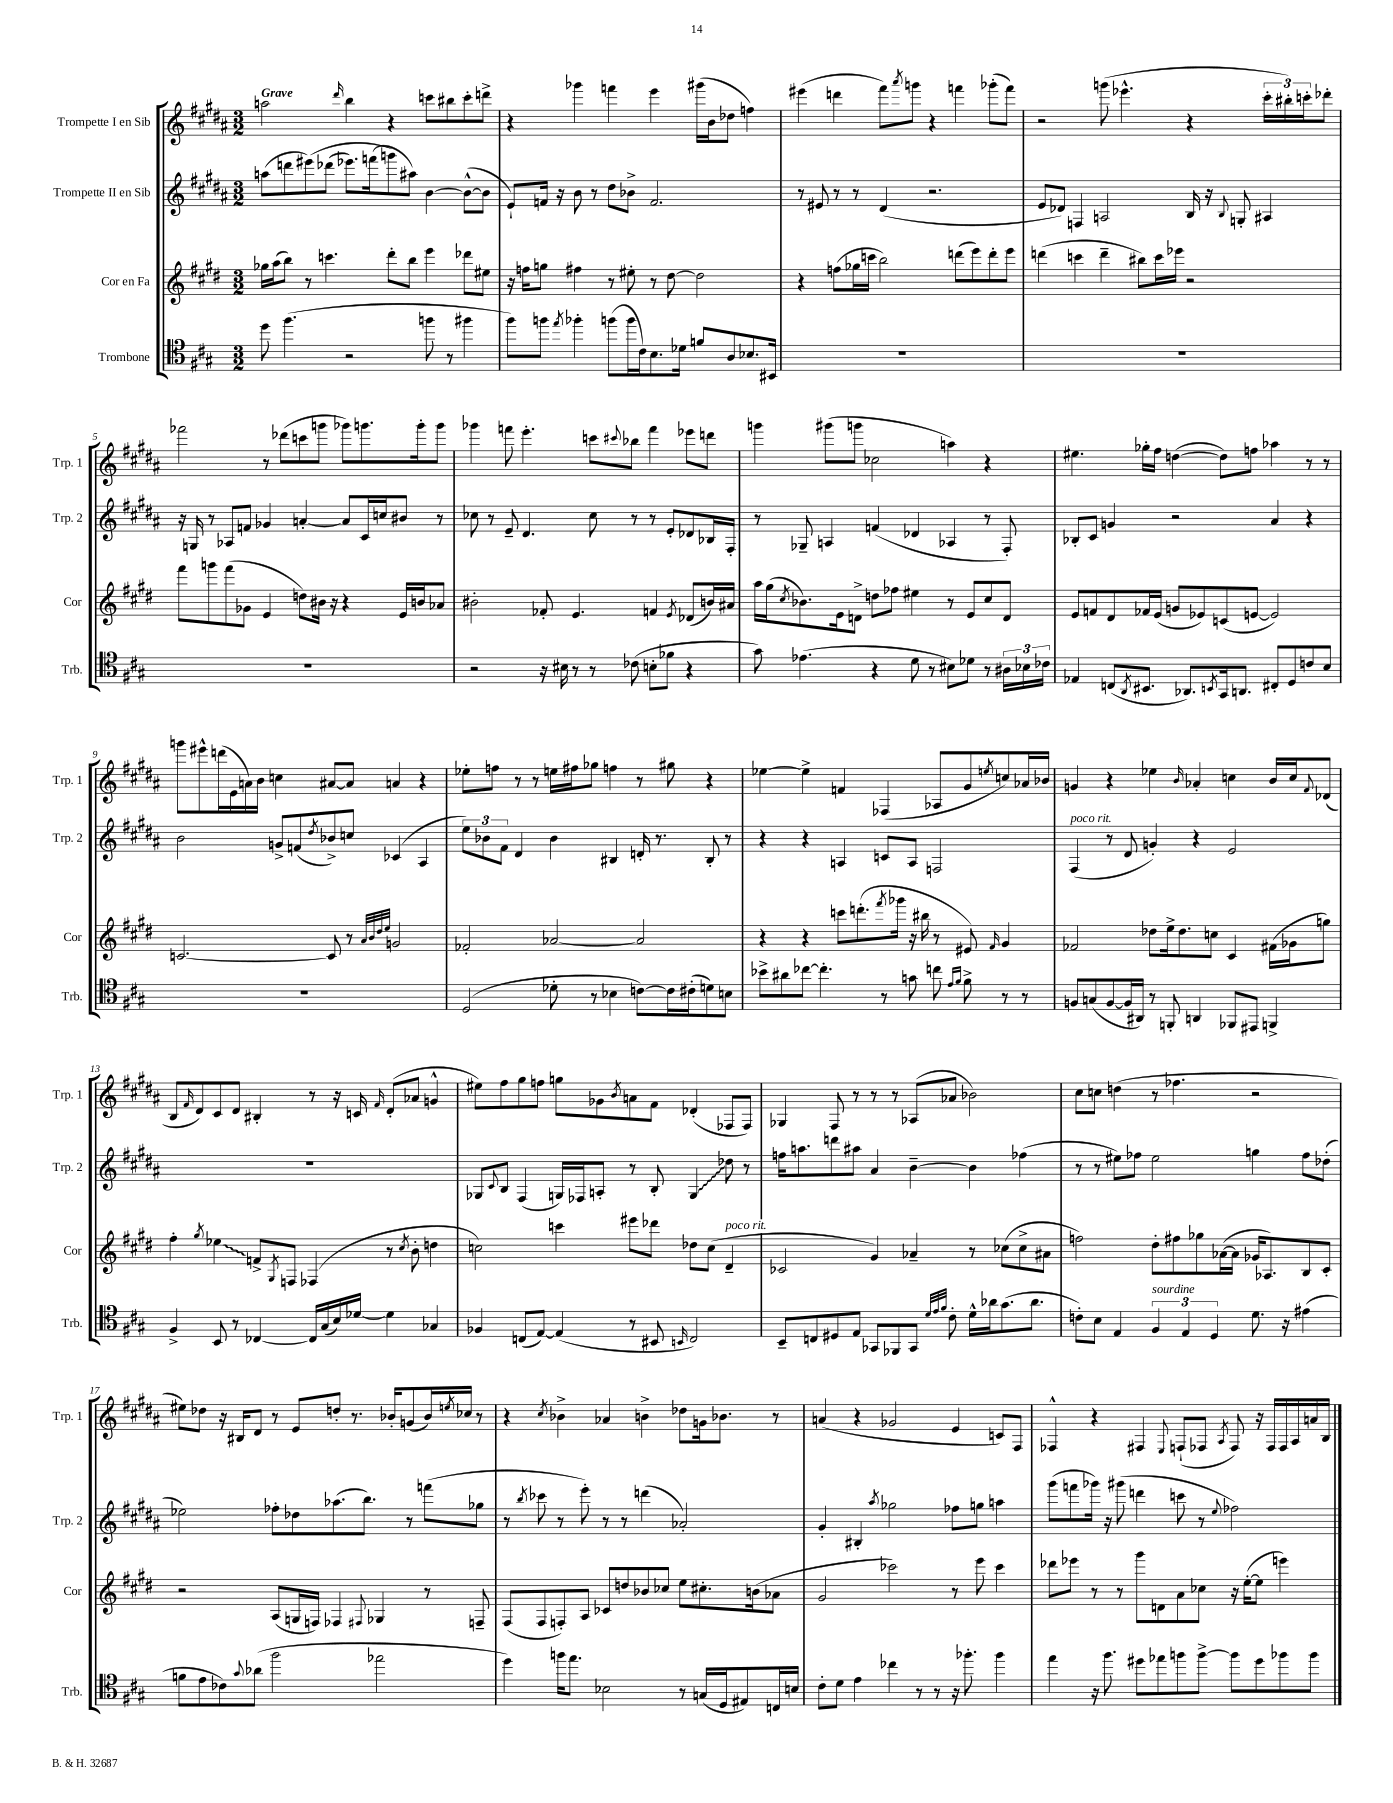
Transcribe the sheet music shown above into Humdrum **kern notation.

**kern	**kern	**kern	**kern
*staff4	*staff3	*staff2	*staff1
*clefC4	*clefG2	*clefG2	*clefG2
*k[f#c#g#]	*k[f#c#g#d#]	*k[f#c#g#d#a#]	*k[f#c#g#d#a#]
*M3/2	*M3/2	*M3/2	*M3/2
8dd	16gg-	(8aa	2aa
.	(16aa	.	.
(4.ff#	8bb)	8ddd	.
.	8r	&(8eee#)	.
.	4.ccc	(8ddd-	.
.	.	.	16qqddd#
2r	.	8.eee-)	4bb
.	.	(16fff	.
.	8ddd#'	8ggg&)	4r
.	8bb	8aa#)	.
8ff	4eee	[4b	8ccc
8r	.	.	8bb#
4ff#	8ddd-	(8b^^_	8ccc'
.	8ee#	8b]	8ddd^
=	=	=	=
8ff#)	16r	8e`)	4r
.	16ff	.	.
8ff	8gg	16f	.
.	.	16r	.
8qee	.	.	.
4ff-'	4ff#	8b	4ggg-
.	.	8r	.
(8ff	8r	8dd#	4fff
16ff	8ee#'	8b-^	.
16c#)	.	.	.
8.B	8r	2.f	4eee
.	[8dd#	.	.
16d-	.	.	.
8f	2dd#]	.	(16ggg#
.	.	.	16b
8A	.	.	8dd-
8.B-	.	.	4ff)
16BB#	.	.	.
=	=	=	=
1.r	4r	8r	(4eee#
.	.	8e#	.
.	(8ff	8r	4ddd
.	16gg-	8r	.
.	16ccc	.	.
.	2bb)	(4d#	8fff#)
.	.	.	8qaaa#
.	.	.	8ggg
.	.	2.r	4r
.	(8ddd	.	4fff
.	8eee)	.	.
.	8ddd'	.	(8ggg-'
.	8eee	.	8fff)
=	=	=	=
1.r	(4ddd	8e	2r
.	.	8d-)	.
.	4ccc	4F	.
.	4ddd~	2A	(8ggg
.	.	.	4.eee-^^
.	8bb#)	.	.
.	16ccc	.	.
.	16eee-	.	.
.	2r	16B	4r
.	.	16r	.
.	.	8qqB	.
.	.	8G'	.
.	.	4A#	24ccc#'
.	.	.	24bb#')
.	.	.	24ccc'
.	.	.	8ddd-'
=	=	=	=
1.r	8fff#	16r	2fff-
.	.	16G	.
.	8ggg	8r	.
.	(8fff#	8A-	.
.	8g-	8f	.
.	4e	4g-	8r
.	.	.	(8ddd-
.	8dd)	[4a'	8ccc
.	16b#	.	8ggg
.	16r	.	.
.	4r	8a]	8ggg-)
.	.	16c#	8.ggg
.	.	16cc	.
.	16e	8b#	.
.	16b	.	16ggg'
.	8a-	8r	8ggg
=	=	=	=
2r	2b#'	8cc-	4ggg-
.	.	8r	.
.	.	8e~	8fff
.	.	4.d#	4.eee'
16r	8f-'	.	.
16B#	.	.	.
8r	4.e	.	.
8r	.	8cc-	8ccc
.	.	.	8qqccc#
(8c-	.	8r	8bb-
8B'	4f	8r	4fff
8f-	.	8e'	.
.	8qe	.	.
4r	(8d-	8d-	8eee-
.	16b)	16B-	8ddd
.	16a#	16F#'	.
=	=	=	=
8g#)	16aa	8r	4ggg
.	(16gg#	.	.
.	8qcc#	.	.
(4.e-	8.b-)	8G-~	.
.	.	4A	(8ggg#
.	16e	.	.
.	8d^	.	8ggg
4r	8dd	(4f	2cc-
.	8ff-	.	.
8d	4ee#	4d-	.
8r	.	.	.
8B#)	8r	4A-	4aa)
8d-	8e	.	.
8r	8cc#	8r	4r
24A#	8d	8F#')	.
24B-	.	.	.
24c-	.	.	.
=	=	=	=
4E-	8e	8B-'	4.ee#
.	8f	8c#	.
(8C	8d#	4g	.
8qAA	.	.	.
8.BB#	16f-	.	16gg-'
.	(16e	.	16ff#
.	8g	2r	([4dd
8.AA-)	.	.	.
.	8e-)	.	.
8qBB	.	.	.
16GG#	(8c	.	8dd])
8.AA	.	.	.
.	[8e	.	8ff
8C#'	2e])	4a#	4aa-
8D	.	.	.
8c	.	4r	8r
8B	.	.	8r
=	=	=	=
1.r	[2.c	2b	8ggg
.	.	.	8eee#^^
.	.	.	(16ddd
.	.	.	16e
.	.	.	16a)
.	.	.	16b
.	.	8g^	4cc
.	.	(8f	.
.	.	8qdd#	.
.	8c]	8b-^)	[8a#
.	8r	8cc	8a#]
.	32qqa	.	.
.	32qqb	.	.
.	32qqdd#	.	.
.	32qqee	.	.
.	2g	(4c-	4a
.	.	4A#	4r
=	=	=	=
(2D	2f-'	12ee)	8ee-'
.	.	12b-	.
.	.	.	8ff
.	.	12f#	.
.	.	4d#	8r
.	.	.	8r
8d-'	[2a-	4b-	16ee
.	.	.	16ff#
8r	.	.	8gg-
4B-	.	4B#	4ff
[8c)	2a-]	16d'	8r
.	.	8.r	.
16c]	.	.	8gg#
(16c#'	.	.	.
8d)	.	8B#'	4r
8B	.	8r	.
=	=	=	=
8b-^	4r	4r	[4ee-
8a#	.	.	.
[8cc-	4r	4r	4ee-^]
4.cc-']	.	.	.
.	8ccc	4A	4f
.	(8.ddd'	.	.
8r	.	8c	(4F-
.	8qfff#	.	.
.	16ggg-	.	.
8g	16r	8A	.
.	16bb#	.	.
8cc	8r	2F	8A-
16qqe	.	.	.
16qqf#	.	.	.
8f#^	8e#)	.	8g#
.	16qqf#	.	8qee
8r	4g#	.	8cc)
8r	.	.	16a-
.	.	.	16b-
=	=	=	=
8F	2f-	(4F#	4g
(8G	.	.	.
[8F	.	8r	4r
16F]	.	8d#	.
16AA#)	.	.	.
8r	8dd-	4g')	4ee-
8FF'	16ee^	.	.
.	8.dd-	.	.
.	.	.	16qqb
4AA	.	4r	4a-'
.	8cc	.	.
8FF-	4c#	2e	4cc
8EE#	.	.	.
4FF^	(16f#	.	16b
.	16g-	.	16cc
.	.	.	8qqf#
.	8gg)	.	(8d-
=	=	=	=
4F#^	4ff#'	1.r	8B
.	.	.	16qqf#
.	.	.	8d#)
.	8qgg#	.	.
8BB	4ee-	.	8c#
8r	.	.	8d#
[4C-	8f^	.	4B#'
.	8qG#	.	.
.	8F	.	.
16C-]	(4F-	.	8r
(16G#	.	.	.
16B)	.	.	16r
[16d-	.	.	16c
.	.	.	16qqf#
4d-]	8r	.	(8d#'
.	8qcc#	.	.
.	8b'	.	8a-
4G-	4dd	.	4g^^
=	=	=	=
4F-	2cc)	8G-	8ee#)
.	.	8qqc#	.
.	.	8B	8ff#
(8C	.	(4F#	8gg#
[8E)	.	.	8ff
(4E]	4ccc	16G)	8gg
.	.	16F-	.
.	.	8A'	8g-
.	.	.	8qb
8r	8eee#	8r	8a
8BB#	8ddd-	8B'	8f#
16qqBB	.	.	.
2C)	8dd-	4G	(4d-'
.	(8cc	.	.
.	4d#~	8dd-	8F-
.	.	8r	8F-)
=	=	=	=
8BB~	2c-	16ff	4G-
.	.	8.aa	.
8C	.	.	.
8D#	.	8ddd	8F#
8E	.	8aa#	8r
8GG-	4g#)	4a#	8r
8FF-	.	.	8r
8GG-	4a-~	[4b~	(8A-
32qqd	.	.	.
32qqe	.	.	.
32qqf#	.	.	.
8c#'	.	.	8a-
16d^^	8r	4b]	2b-)
16a-	.	.	.
(8.g#	(8cc-	.	.
.	8cc-^	(4ff-	.
8.a-	.	.	.
.	8a#	.	.
=	=	=	=
8c')	2ff)	8r	8cc#
8B	.	8r	8cc
4E	.	8ee#)	(4dd
.	.	8ff-	.
6F#	8dd#'	2ee#	8r
.	8ff#	.	4.ff-
6E	.	.	.
.	8gg-	.	.
6D	.	.	.
.	([16a-	.	.
.	16a-]	.	.
8.d	16g-	4gg	2r
.	8.A-)	.	.
16r	.	.	.
(4e#	8B	8ff-	.
.	8c#'	(8dd-'	.
=	=	=	=
8f	2r	2ee-)	8ee#)
8e	.	.	8dd-
8c-)	.	.	16r
.	.	.	16B#
8qqg#	.	.	.
(8a-	.	.	8d#
2ff#	(8A	8ff-'	8r
.	16G	8dd-	8e
.	16F)	.	.
.	4F-	(8.aa-	8dd'
.	.	.	8.r
.	.	8.bb)	.
.	8qqF#	.	.
2ee-	4G-	.	.
.	.	.	16b-'
.	.	8r	(8g
.	8r	(8fff	16b-)
.	.	.	8qee
.	.	.	16cc-
.	8F~	8gg-	8r
=	=	=	=
4dd)	(8F#	8r	4r
.	.	8qbb	.
.	8F#	8ccc-	.
.	.	.	8qcc#
16ff	8F')	8r	4b-^
8.ee	.	.	.
.	8A	8eee')	.
2B-	8c-	8r	4a-
.	8dd	8r	.
.	8b-	(4ddd	4b^
.	8cc-	.	.
8r	8ee	2a-')	8dd-
(16G	8.cc#'	.	16g
16D	.	.	8.b-
8E#)	.	.	.
.	(16b	.	.
16C	8a-	.	8r
16B	.	.	.
=	=	=	=
8c#'	2g#	4g#'	(4a
8d	.	.	.
4e	.	4B#'	4r
.	.	8qaa#	.
4cc-	2ccc-)	2gg-	2g-
8r	.	.	.
8r	.	.	.
16r	8r	8ff-	4e
8.ff-'	.	.	.
.	8eee	8gg	.
4ff-	4ccc-	4aa	8c)
.	.	.	8F#
=	=	=	=
4ee	8ddd-	(8ggg#	4F-^^
.	8eee-	8fff	.
16r	8r	16ggg-)	4r
8.ff#	.	16r	.
.	8r	(8ggg#	.
8dd#	8ggg#	4ddd	4F#
8ee-	8d	.	.
.	.	.	8qqE
8ff	8a	8ccc	(8F`
[8ff^	8cc-	8r	8F-
.	.	8qqee	8qA#
8ff]	16r	2ff-)	8F-)
.	([16ee'	.	.
8dd#	8ee]	.	16r
.	.	.	16F-
8ff-	4eee)	.	16F-
.	.	.	16A#
8ff-	.	.	16a
.	.	.	16B
==	==	==	==
*-	*-	*-	*-
